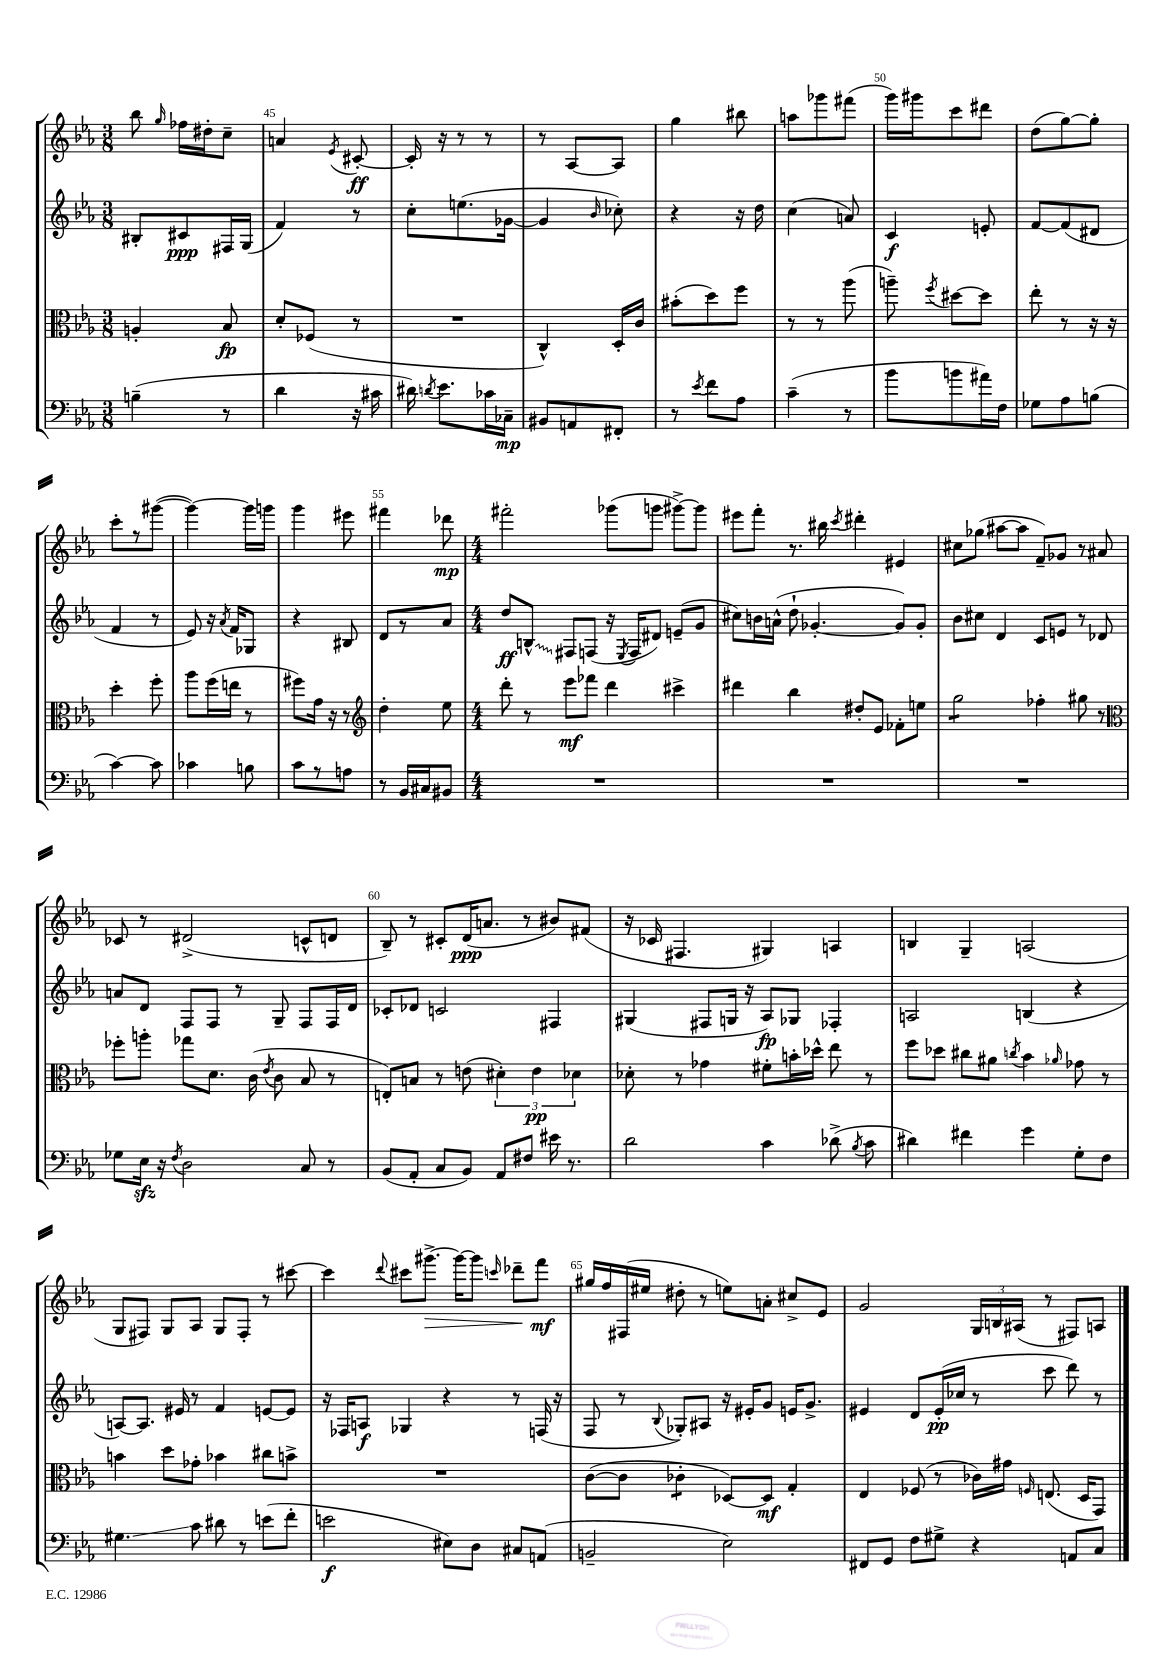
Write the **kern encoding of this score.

**kern	**kern	**kern	**kern
*staff4	*staff3	*staff2	*staff1
*clefF4	*clefC3	*clefG2	*clefG2
*k[b-e-a-]	*k[b-e-a-]	*k[b-e-a-]	*k[b-e-a-]
*M3/8	*M3/8	*M3/8	*M3/8
(4B~	4A'	8B#'	8bb-
.	.	.	16qqgg
.	.	8c#	16ff-
.	.	.	16dd#'
8r	8B-	16F#	8cc~
.	.	(16G	.
=	=	=	=
4d	8d'	4f)	4a
.	(8F-	.	.
.	.	.	8qe-
16r	8r	8r	[8c#'
16c#	.	.	.
=	=	=	=
16d#)	4.r	8cc'	16c#']
8qd	.	.	.
8.e-	.	.	16r
.	.	(8.ee	8r
16c-	.	.	8r
16C-~	.	[16g-	.
=	=	=	=
8BB#	4C^^)	4g-]	8r
8AA	.	.	[8A-
.	.	16qqb-	.
8FF#'	16D'	8cc-')	8A-]
.	16c	.	.
=	=	=	=
8r	(8b#'	4r	4gg
8qe-	.	.	.
8f	8dd)	.	.
8A-	8ff	16r	8bb#
.	.	16dd	.
=	=	=	=
(4c~	8r	(4cc	8aa
.	8r	.	8ggg-
8r	(8aa-	8a)	(8fff#
=	=	=	=
8b-	8aa~)	4c	16ggg)
.	.	.	16ggg#
.	8qff	.	.
8b	[8dd#	.	8ccc
16a#)	8dd#]	8e'	8ddd#
16F	.	.	.
=	=	=	=
8G-	8ee-'	[8f	(8dd
8A-	8r	(8f]	[8gg)
(8B	16r	8d#	8gg']
.	16r	.	.
=	=	=	=
[4c)	4dd'	4f	8ccc'
.	.	.	8r
8c]	8ff'	8r	([8ggg#
=	=	=	=
4c-	8aa-	8e-)	4ggg#_)
.	(16ff	16r	.
.	.	8qa-	.
.	16ee	16f	.
8B	8r	8G-	16ggg#]
.	.	.	16ggg
=	=	=	=
8c	8ff#)	4r	4ggg
8r	16g	.	.
.	16r	.	.
8A	8r	8B#	8eee#
=	=	=	=
*	*clefG2	*	*
8r	4dd'	8d	4fff#
16BB-	.	8r	.
16C#	.	.	.
8BB#	8ee-	8a-	8ddd-
=	=	=	=
*M4/4	*M4/4	*M4/4	*M4/4
1r	8ddd'	8dd	2fff#'
.	8r	8B^^	.
.	8eee-	8F#	.
.	8fff-	(8F	.
.	4ddd	16r	(8ggg-
.	.	8qE-	.
.	.	16F	.
.	.	8d#)	8ggg
.	4ccc#^	(8e~	[8ggg#^)
.	.	8g	8ggg#]
=	=	=	=
1r	4ddd#	8cc#)	8eee#
.	.	16b	8fff'
.	.	(16a^^	.
.	4bb-	8dd`	8.r
.	.	[4.g-'	.
.	.	.	16bb#
.	.	.	8qccc
.	8dd#'	.	4ddd#'
.	8e-	.	.
.	8f-'	8g-])	4e#
.	8ee	8g-'	.
=	=	=	=
1r	2gg	8b-	8cc#
.	.	8cc#	(8gg-
.	.	4d	[8aa#
.	.	.	8aa#]
.	4ff-'	8c	8f~)
.	.	8e	8g-
.	8gg#	8r	8r
.	8r	8d-	8a#
=	=	=	=
*	*clefC3	*	*
8G-	8ff-'	8a	8c-
16E-	8aa'	8d	8r
16r	.	.	.
8qF	.	.	.
2D	8gg-	8F	(2d#^
.	8.d	8F	.
.	.	8r	.
.	(16c	.	.
.	8qe-	.	.
.	8c	8G~	.
8C	8B-	8F	8c^^
8r	8r	16F	8d
.	.	16d	.
=	=	=	=
(8BB-	8E')	8c-'	8B-~)
8AA-'	8B	8d-	8r
8C	8r	2c	8c#'
8BB-)	(8e	.	(16d
.	.	.	8.a
8AA-	6d#')	.	.
8F#	.	.	8r
.	6e	.	.
16e#	.	4F#	8b#)
8.r	.	.	.
.	6d-	.	.
.	.	.	(8f#
=	=	=	=
2d	8d-'	(4G#	16r
.	.	.	16c-
.	8r	.	4.F#
.	4g-	8F#	.
.	.	16G	.
.	.	16r	.
4c	8f#'	8A-)	4G#)
.	16b'	8G-	.
.	16dd-^^	.	.
(8d-^	8ee-	4F-'	4A
8qB-	.	.	.
8c	8r	.	.
=	=	=	=
4d#)	8ff	2A	4B
.	8dd-	.	.
4f#	8cc#	.	4G~
.	8a#	.	.
.	8qcc	.	.
4g	4b-	(4B	(2A
.	16qqa-	.	.
8G'	8g-	4r	.
8F	8r	.	.
=	=	=	=
4.G#	4b	[8A)	8G
.	.	8.A]	8F#)
.	8dd	.	8G
.	.	16e#	.
8c	8g-'	8r	8A-
8d#	4b-	4f	8G
8r	.	.	8F#'
(8e	8cc#	[8e	8r
8f'	8b^	8e]	[8ccc#
=	=	=	=
2e	1r	16r	4ccc#]
.	.	16F-	.
.	.	8A	.
.	.	.	8qqddd
.	.	4G-	8ccc#
.	.	.	[8.ggg#^
8E#)	.	4r	.
.	.	.	16ggg#_
8D	.	.	8ggg#]
.	.	.	16qqccc
8C#	.	8r	8ddd-~
(8AA	.	(16F	8fff
.	.	16r	.
=	=	=	=
2BB~	([8c	8F	16gg#
.	.	.	16ff
.	8c]	8r	(16F#
.	.	.	16ee#
.	.	8qqB-	.
.	4c-'	8G-')	8dd#'
.	.	8A#	8r
2E-)	[8D-)	16r	8ee)
.	.	16e#'	.
.	8D-]	8g	8a'
.	4G'	16e	8cc#^
.	.	8.g^	.
.	.	.	8e-
=	=	=	=
8FF#	4E-	4e#	2g
8GG	.	.	.
8F	(8F-	8d	.
8G#^	8r	(16e#'	.
.	.	16cc-	.
4r	16c-)	8r	24G
.	.	.	24B
.	16g#	.	.
.	.	.	(24A#
.	16qqF	.	.
.	(8.E	8ccc	8r
8AA	.	8ddd)	8F#)
.	16D	.	.
8C	8GG)	8r	8A
==	==	==	==
*-	*-	*-	*-
